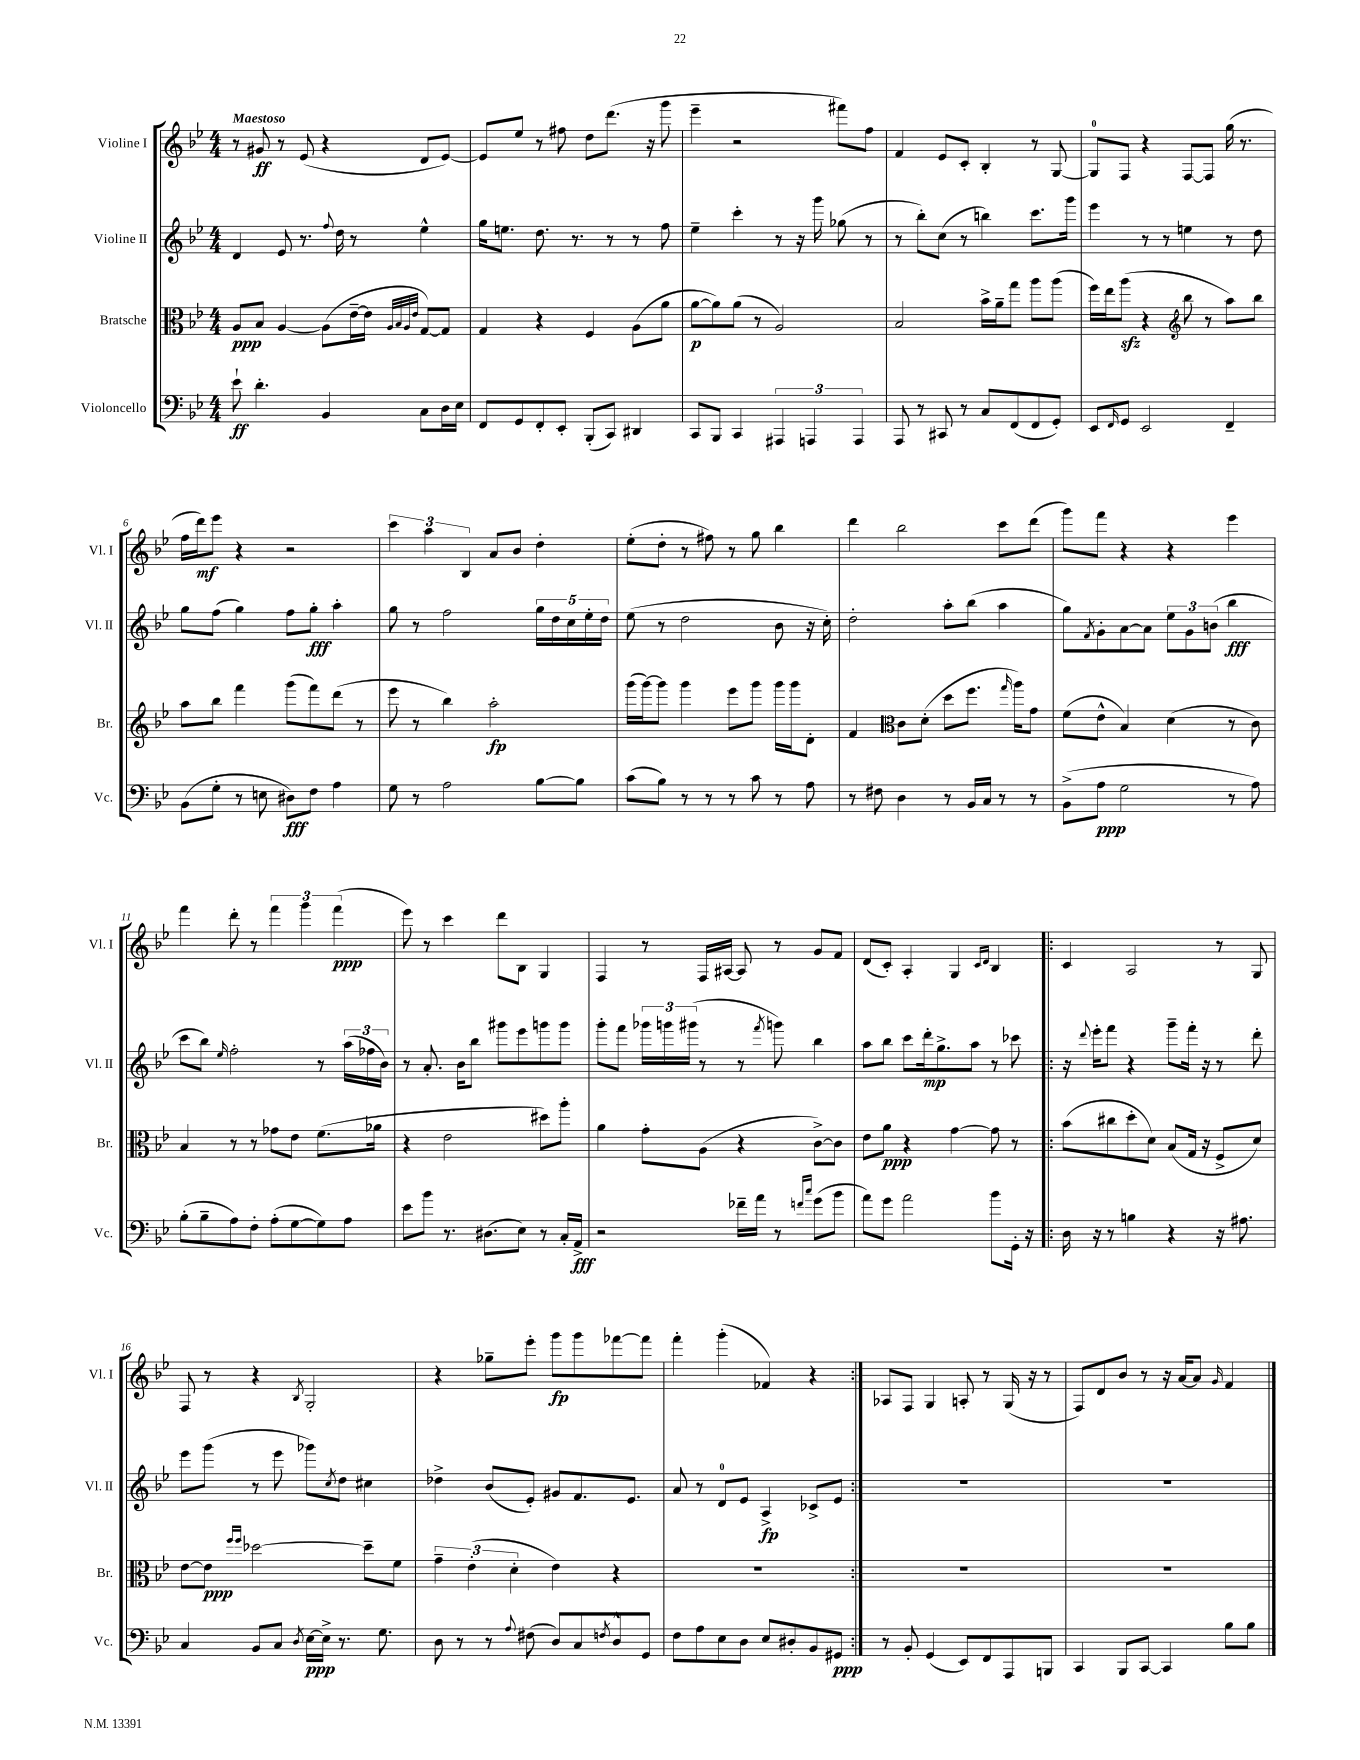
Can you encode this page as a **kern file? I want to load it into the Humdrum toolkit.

**kern	**kern	**kern	**kern
*staff4	*staff3	*staff2	*staff1
*clefF4	*clefC3	*clefG2	*clefG2
*k[b-e-]	*k[b-e-]	*k[b-e-]	*k[b-e-]
*M4/4	*M4/4	*M4/4	*M4/4
8e-`	8A	4d	8r
4.d'	8B-	.	8g#
.	[4A	8e-	8r
.	.	8.r	(8e-
4BB-	(8A]	.	4r
.	.	8qqff	.
.	.	16dd	.
.	[16e-~	8r	.
.	16e-]	.	.
.	32qqA	.	.
.	32qqB-	.	.
.	32qqA	.	.
.	32qqe-	.	.
8C	[8G)	4ee-^^	8d
16D	8G]	.	[8e-)
16E-	.	.	.
=	=	=	=
8FF	4G	16gg	8e-]
.	.	8.ee	.
8GG	.	.	8ee-
8FF'	4r	8.dd	8r
8EE-'	.	.	8ff#
.	.	8.r	.
(8BBB-'	4F	.	8dd
8CC)	.	8r	(8.ddd
4DD#	(8A	8r	.
.	.	.	16r
.	8a	8ff	8ggg
=	=	=	=
8CC	[8a	4ee-~	4eee-~
8BBB-	8a])	.	.
4CC	(8a	4ccc'	2r
.	8r	.	.
6AAA#	2A)	8r	.
.	.	16r	.
6AAA	.	.	.
.	.	16ggg	.
.	.	(8gg-	8fff#)
6AAA	.	.	.
.	.	8r	8ff
=	=	=	=
8AAA	2B-	8r	4f
8r	.	8bb-')	.
8CC#	.	(8cc	8e-
8r	.	8r	8c'
8C	16b-^	4bb)	4B-'
.	16a~	.	.
(8FF	8gg	.	.
8FF	8aa	8.ccc	8r
8GG')	(8aa	.	[8G
.	.	16ggg	.
=	=	=	=
8EE-	16ff)	4eee-	8G]
.	16ee-	.	.
16qqFF	.	.	.
8GG	(8aa	.	8F
2EE-	4r	8r	4r
.	.	8r	.
*	*clefG2	*	*
.	8bb-	4ee	[8F
.	8r	.	8F]
4FF~	8aa)	8r	(16gg
.	.	.	8.r
.	8bb-	8dd	.
=	=	=	=
(8BB-	8aa	8gg	16ff
.	.	.	16ddd)
8G'	8bb-	(8ff	8eee-
8r	4fff	4gg)	4r
8E	.	.	.
8D#)	(8ggg	8ff	2r
8F	8fff)	8gg'	.
4A	(8ddd	4aa'	.
.	8r	.	.
=	=	=	=
8G	8eee-	8gg	6ccc
8r	8r	8r	.
.	.	.	6aa
2A	4bb-)	2ff	.
.	.	.	6B-
.	2aa'	.	8a
.	.	.	8b-
[8B-	.	20gg	4dd'
.	.	20dd	.
.	.	20cc	.
8B-]	.	.	.
.	.	20ee-'	.
.	.	20dd	.
=	=	=	=
(8c	(16ggg	(8ee-	(8ee-'
.	[16ggg)	.	.
8B-)	8ggg]	8r	8dd'
8r	4ggg	2dd	8r
8r	.	.	8ff#)
8r	8eee-	.	8r
8c	8ggg	.	8gg
8r	16ggg	8b-	4bb-
.	16ggg	.	.
8A	8d'	16r	.
.	.	16cc')	.
=	=	=	=
8r	4f	2dd'	4ddd
8F#	.	.	.
*	*clefC3	*	*
4D	8c	.	2bb-
.	(8d'	.	.
8r	8dd	8aa'	.
16BB-	8.ff	(8bb-	.
16C	.	.	.
8r	.	4aa	8ccc
.	16qqgg	.	.
.	16aa)	.	.
8r	8g	.	(8ddd
=	=	=	=
(8BB-^	(8f	8gg)	8ggg)
.	.	8qf	.
8A	8e-^^	8g'	8fff
2G	4B-)	[8a	4r
.	.	8a]	.
.	(4d	12ee-	4r
.	.	12g	.
.	.	(12b	.
8r	8r	4bb-	4eee-
8A)	8c)	.	.
=	=	=	=
(8B-'	4B-	8ccc	4fff
8B-~	.	8bb-)	.
.	.	16qqee-	.
8A)	8r	2ff'	8ddd'
8F'	8r	.	8r
(8A'	8g-	.	6fff
[8G	8e-	.	.
.	.	.	6ggg
8G])	(8.f	8r	.
.	.	.	(6fff
8A	.	(24aa	.
.	.	24ff-	.
.	16a-	.	.
.	.	24b-)	.
=	=	=	=
8e-	4r	8r	8eee-)
8b-	.	8.a'	8r
8.r	2e-	.	4ccc
.	.	16b-	.
.	.	8bb-	.
(8.D#	.	.	.
.	.	8ggg#	8ddd
8E-)	.	8eee-	8B-
8r	8dd#)	8ggg	4G
16C'	8aa'	8ggg	.
16AA^	.	.	.
=	=	=	=
2r	4a	8ggg'	4F
.	.	8fff	.
.	8g'	24ggg-	8r
.	.	24ggg	.
.	.	(24ggg#	.
.	(8A	8r	16F
.	.	.	[16A#
16f-~	4r	8r	8A#]
16a	.	.	.
.	.	8qfff	.
8r	.	8ggg)	8r
16qqf	.	.	.
16qqcc	.	.	.
(8g	[8c^)	4bb-	8g
8b-	8c]	.	8f
=	=	=	=
8a)	8e-	8aa	(8d
8g	8a	8bb-	8c')
2a	4r	8ccc	4A'
.	.	16ddd'	.
.	.	8.gg^	.
.	[4g	.	4G
.	.	8aa	.
.	.	.	16qqc
.	.	.	16qqd
8b-	8g]	8r	4B-
16GG'	8r	8ccc-	.
16r	.	.	.
=!|:	=!|:	=!|:	=!|:
16D	(8b-	16r	4c
.	.	8qqddd	.
16r	.	16eee-'	.
8r	8cc#	8fff	.
4B	8dd'	4r	2A
.	8d)	.	.
4r	(8B-	8ggg~	.
.	16G	16fff'	.
.	16r	16r	.
16r	8F^	8r	8r
8.A#	.	.	.
.	8d)	8ddd'	8G
=	=	=	=
4C	[8e-	8eee-	8F
.	8e-]	(8ggg	8r
.	16qqff	.	.
.	16qqff	.	.
8BB-	[2dd-	8r	4r
8C	.	8eee-	.
8qD	.	.	8qB-
[16E-	.	8ggg-)	2G'
16E-^]	.	.	.
.	.	8qcc	.
8.r	.	8dd	.
.	8dd-~]	4cc#	.
8.G	.	.	.
.	8f	.	.
=	=	=	=
8D	6g~	4dd-^	4r
8r	.	.	.
.	(6e-'	.	.
8r	.	(8b-	8gg-~
.	6d'	.	.
8qqA	.	.	.
(8F#	.	8e-')	8eee-'
8D)	4e-)	8g#	8ggg
8C	.	8.f	8ggg
8qF	.	.	.
8D^^	4r	.	[8fff-
.	.	8.e-	.
8GG	.	.	8fff-]
=	=	=	=
8F	1r	8a	4fff'
8A	.	8r	.
8E-	.	8d	(4ggg'
8D	.	8e-	.
8E-	.	4A^	4f-)
8D#'	.	.	.
8BB-	.	8c-^	4r
8GG#	.	8e-	.
=:|!	=:|!	=:|!	=:|!
8r	1r	1r	8A-
8BB-'	.	.	8F
(4GG	.	.	4G
8EE-)	.	.	8A'
8FF	.	.	8r
8AAA	.	.	(16G
.	.	.	16r
8BBB	.	.	8r
=	=	=	=
4CC	1r	1r	8F)
.	.	.	8d
8BBB-	.	.	8b-
[8CC	.	.	8r
4CC]	.	.	16r
.	.	.	[16a
.	.	.	8a]
.	.	.	16qqg
8B-	.	.	4f
8B-	.	.	.
==	==	==	==
*-	*-	*-	*-
